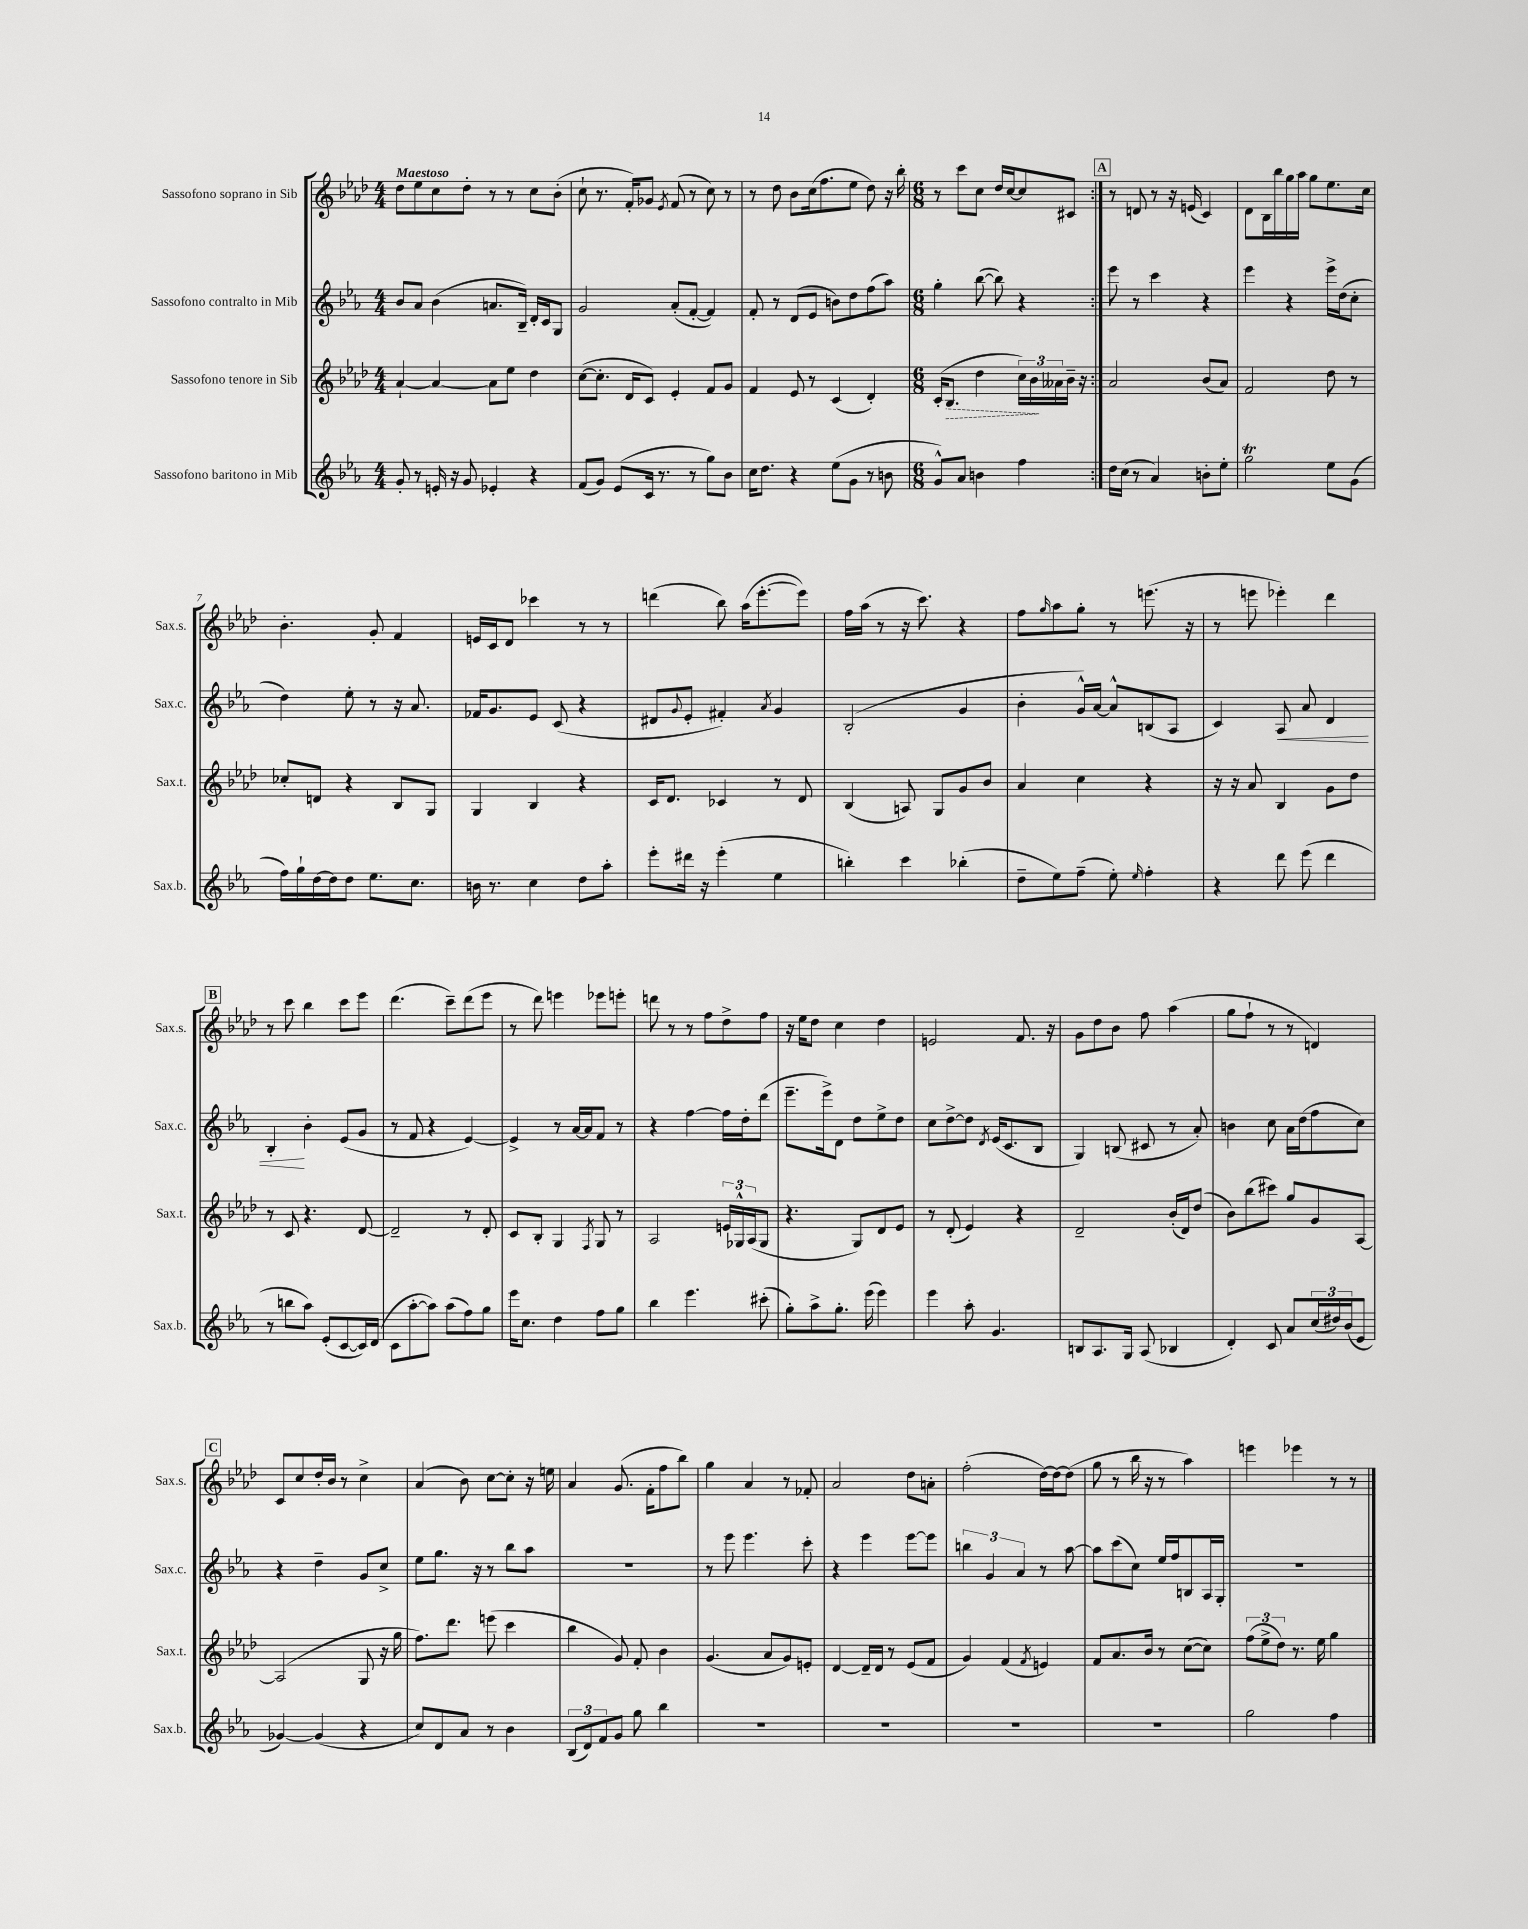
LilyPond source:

<<
\new StaffGroup <<
\new Staff = "s0" \with { instrumentName = "Sassofono soprano in Sib" shortInstrumentName = "Sax.s." } {
    \clef treble \key aes \major \numericTimeSignature \time 4/4 \tempo "Maestoso"
    \repeat volta 2 { des''8 ees''8 c''8 des''8-. r8 r8 c''8 bes'8-.( |
    c''8-! r8. f'16-.) ges'8 \acciaccatura { ees'8 } f'8( r8 c''8) r8 |
    r8 des''8 bes'8 c''16( f''8. ees''8 des''8) r16 bes''16-. |
    \numericTimeSignature \time 6/8 r8 c'''8 c''8 des''16 c''16~ c''8 cis'8 | }
    \mark \markup { \box "A" } r8 d'8 r8 r16 e'16( c'4) |
    des'8 bes16 bes''16 g''16 aes''16 g''8 ees''8. c''16 |
    bes'4.-. g'8-. f'4 |
    e'16 c'16 des'8 ces'''4 r8 r8 |
    d'''4( bes''8) aes''16( ees'''8.~-. ees'''8) |
    f''16 aes''16( r8 r16 c'''8.) r4 |
    f''8 \grace { g''16 } aes''8 g''8-. r8 e'''8.( r16 |
    r8 e'''8 ees'''4-.) des'''4 |
    \mark \markup { \box "B" } r8 c'''8 bes''4 c'''8 ees'''8 |
    des'''4.( c'''8--) des'''8( ees'''8 |
    r8 des'''8) e'''4 ees'''8 e'''8-. |
    d'''8 r8 r8 f''8 des''8-> f''8 |
    r16 ees''16 des''8 c''4 des''4 |
    e'2 f'8. r16 |
    g'8 des''8 bes'8 f''8 aes''4( |
    g''8 f''8-! r8 r8 d'4) |
    \mark \markup { \box "C" } c'8 c''8 des''16-. bes'16 r8 c''4-> |
    aes'4( bes'8) c''8~ c''8-. r16 e''16 |
    aes'4 g'8.( f'16-. f''8 bes''8) |
    g''4 aes'4 r8 fes'8-. |
    aes'2 des''8 a'8-. |
    f''2-.( des''16~) des''16~ des''8( |
    g''8 r8 bes''16 r16 r8 aes''4) |
    e'''4 ees'''4 r8 r8 \bar "|." |
}
\new Staff = "s1" \with { instrumentName = "Sassofono contralto in Mib" shortInstrumentName = "Sax.c." } {
    \clef treble \key ees \major \numericTimeSignature \time 4/4
    \repeat volta 2 { bes'8 aes'8 bes'4( a'8. bes16--) d'16-. c'16 g8 |
    g'2 aes'8-.( f'8~-. f'4) |
    f'8-. r8 d'8( ees'8 b'8) d''8 f''8( aes''8) |
    \numericTimeSignature \time 6/8 g''4-. bes''8~( bes''8) r4 | }
    \mark \markup { \box "A" } ees'''8 r8 c'''4 r4 |
    ees'''4 r4 ees'''16-> d''16( c''8-. |
    d''4) ees''8-. r8 r16 aes'8. |
    fes'16 g'8. ees'8 c'8( r4 |
    dis'8 \appoggiatura { g'8 } ees'8-. fis'4-.) \acciaccatura { aes'8 } g'4 |
    bes2-.( g'4 |
    bes'4-. g'16-^) aes'16~ aes'8-^ b8( aes8 |
    c'4) aes8\< aes'8 d'4 |
    \mark \markup { \box "B" } bes4-.\! bes'4-. ees'8( g'8 |
    r8 f'8 r4 ees'4~) |
    ees'4-> r8 aes'16~ aes'16 f'8 r8 |
    r4 f''4~ f''16 d''16-. d'''8( |
    ees'''8.-- ees'''16->) d'8 d''8 ees''8-> d''8 |
    c''8 d''8~-> d''8 \acciaccatura { d'8 } ees'16( c'8. bes8 |
    g4) b8( cis'8 r8 aes'8-.) |
    b'4 c''8 aes'16 d''16( f''8 c''8) |
    \mark \markup { \box "C" } r4 d''4-- g'8 c''8-> |
    ees''8 g''8. r16 r8 bes''8 aes''8 |
    R2. |
    r8 ees'''8 ees'''4. c'''8-. |
    r4 ees'''4 ees'''8~ ees'''8 |
    \tuplet 3/2 { b''4 g'4 aes'4 } r8 aes''8~ |
    aes''8 c'''8( c''8) ees''16 f''16 b8 aes16 g16-. |
    R2. \bar "|." |
}
\new Staff = "s2" \with { instrumentName = "Sassofono tenore in Sib" shortInstrumentName = "Sax.t." } {
    \clef treble \key aes \major \numericTimeSignature \time 4/4
    \repeat volta 2 { aes'4~-! aes'4~ aes'8 ees''8 des''4 |
    c''8~( c''8.-. des'16 c'8) ees'4-. f'8 g'8 |
    f'4 ees'8 r8 c'4( des'4-.) |
    \numericTimeSignature \time 6/8 c'16-.( \once \override Hairpin.style = #'dashed-line bes8.\> des''4 \tuplet 3/2 { c''16) bes'16\! aeses'16 } bes'16-- r16 | }
    \mark \markup { \box "A" } aes'2 bes'8( aes'8) |
    f'2 des''8 r8 |
    ces''8-. d'8 r4 bes8 g8 |
    g4 bes4 r4 |
    c'16 des'8. ces'4 r8 des'8 |
    bes4( a8) g8 g'8 bes'8 |
    aes'4 c''4 r4 |
    r16 r16 aes'8 bes4 g'8 des''8 |
    \mark \markup { \box "B" } r8 c'8 r4. des'8~ |
    des'2-- r8 des'8-. |
    c'8 bes8-. g4 \acciaccatura { f8 } g8 r8 |
    aes2 \tuplet 3/2 { e'16 ges16-^ aes16( } ges8 |
    r4. g8) des'8 ees'8 |
    r8 des'8-.( ees'4) r4 |
    des'2-- bes'16-.( des'16) des''8( |
    bes'8) bes''8( cis'''8) g''8 g'8 aes8~ |
    \mark \markup { \box "C" } aes2( g8 r16 g''16 |
    f''8.) des'''8. e'''8( c'''4 |
    bes''4 g'8) f'8-. bes'4 |
    g'4.( aes'8 g'8) e'8-. |
    des'4~ des'16-- des'16 r8 ees'8( f'8 |
    g'4) f'4( \acciaccatura { f'8 } e'4) |
    f'8 aes'8. bes'16 r8 c''8~( c''8) |
    \tuplet 3/2 { f''8( ees''8-> des''8) } r8. ees''16 g''4 \bar "|." |
}
\new Staff = "s3" \with { instrumentName = "Sassofono baritono in Mib" shortInstrumentName = "Sax.b." } {
    \clef treble \key ees \major \numericTimeSignature \time 4/4
    \repeat volta 2 { g'8-. r8 e'16-. r16 g'8 ees'4-. r4 |
    f'8( g'8) ees'8( c'16 r8. r8 g''8) bes'8 |
    c''16 d''8. r4 ees''8( g'8 r8 b'8 |
    \numericTimeSignature \time 6/8 g'8-^) aes'8 b'4 f''4 | }
    \mark \markup { \box "A" } d''16 c''16( r8 aes'4) b'8-. ees''8-. |
    g''2\trill ees''8 g'8( |
    f''16) g''16-! d''16~ d''16 d''8 ees''8. c''8. |
    b'16 r8. c''4 d''8 aes''8-. |
    ees'''8-. dis'''16 r16 ees'''4-.( ees''4 |
    b''4-.) c'''4 bes''4-.( |
    d''8-- ees''8) f''8--( ees''8-.) \grace { ees''16 } f''4-. |
    r4 d'''8 ees'''8( d'''4 |
    \mark \markup { \box "B" } r8 b''8 aes''8) ees'8-.( c'8~ c'16) d'16( |
    c'8 aes''8~-. aes''8) aes''8( f''8) g''8 |
    ees'''16 c''8. d''4 f''8 g''8 |
    bes''4 ees'''4. cis'''8-.( |
    g''8-.) aes''8-> g''8.-. ees'''16( ees'''4) |
    ees'''4 aes''8-. g'4. |
    b8 aes8. g16 aes8( bes4 |
    d'4-.) c'8 aes'8 \tuplet 3/2 { c''16( dis''16) bes'16( } ees'8 |
    \mark \markup { \box "C" } ges'4~) ges'4( r4 |
    c''8) d'8 aes'8 r8 bes'4 |
    \tuplet 3/2 { bes8( d'8) f'8 } g'8 g''8 bes''4 |
    R2. |
    R2. |
    R2. |
    R2. |
    g''2 f''4 \bar "|." |
}
>>
>>
